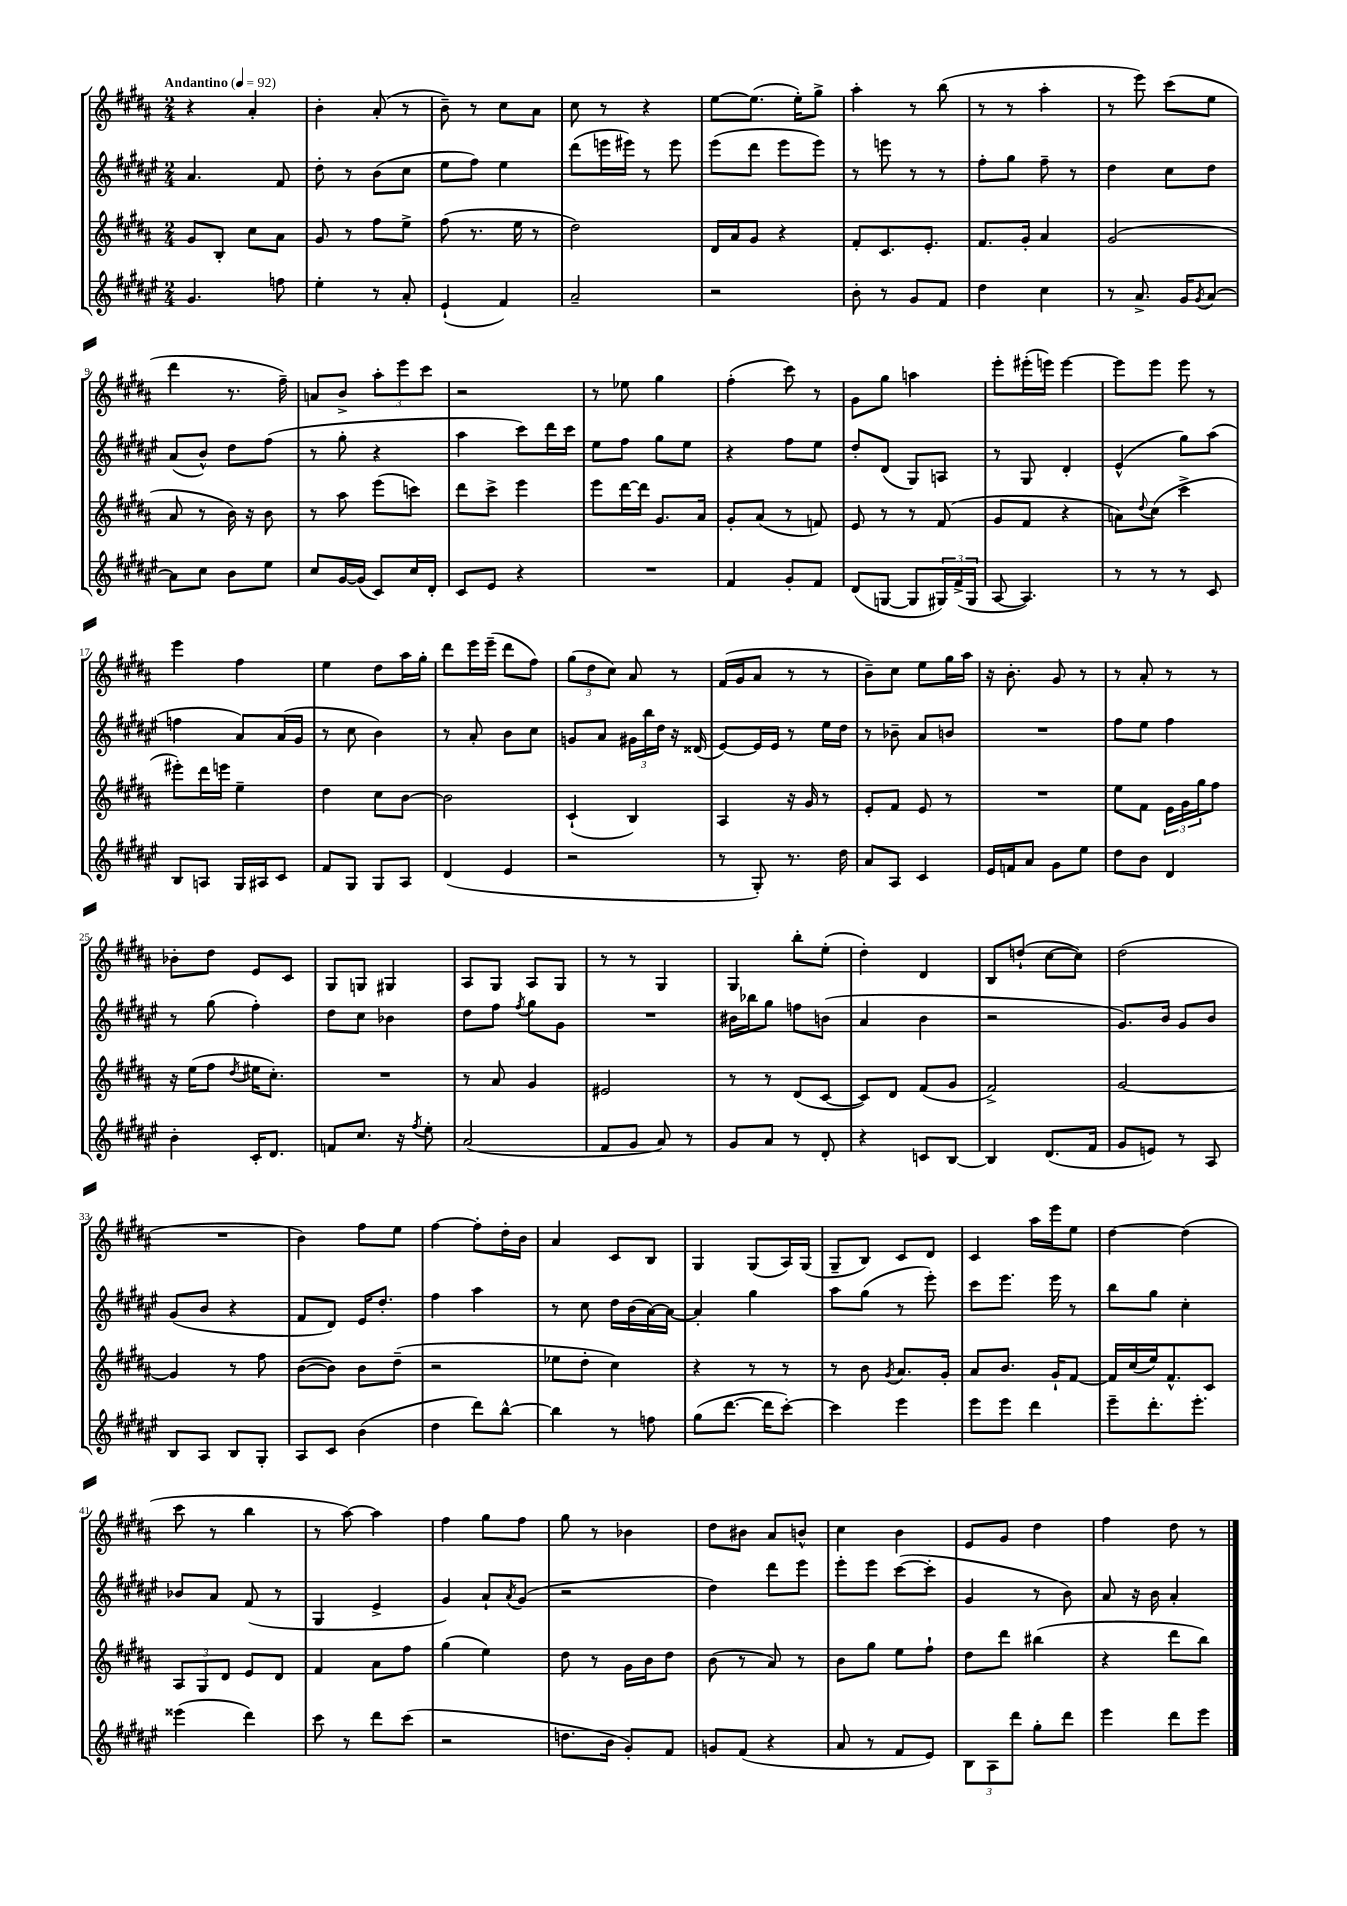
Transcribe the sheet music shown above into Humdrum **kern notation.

**kern	**kern	**kern	**kern
*staff4	*staff3	*staff2	*staff1
*clefG2	*clefG2	*clefG2	*clefG2
*k[f#c#g#d#a#e#]	*k[f#c#g#d#a#]	*k[f#c#g#d#a#e#]	*k[f#c#g#d#a#]
*M2/4	*M2/4	*M2/4	*M2/4
*MM92	*MM92	*MM92	*MM92
4.g#/	8g#/L	4.a#/	4r
.	8B'/J	.	.
.	8cc#\L	.	4a#'/
8ff\	8a#\J	8f#/	.
=	=	=	=
4ee#'\	8g#/	8dd#'\	4b'\
.	8r	8r	.
8r	8ff#\L	(8b\L	(8a#'/
8a#'/	8ee^\J	8cc#\J	8r
=	=	=	=
(4e#`/	(8ff#\	8ee#\L	8b~\)
.	8.r	8ff#\J)	8r
4f#/)	.	4ee#\	8cc#\L
.	16ee\	.	.
.	8r	.	8a#\J
=	=	=	=
2a#~/	2dd#\)	(8ddd#\L	8cc#\
.	.	16eee\L	8r
.	.	16eee#\JJ)	.
.	.	8r	4r
.	.	8eee#\	.
=	=	=	=
2r	16d#/LL	(8eee#\L	[8ee\L
.	16a#/J	.	.
.	8g#/J	8ddd#\J	(8.ee\]J
.	4r	8eee#\L	.
.	.	.	16ee'\LK)
.	.	8eee#\J)	8gg#^\J
=	=	=	=
8b'\	8f#'/L	8r	4aa#'\
8r	8.c#/	8eee\	.
8g#/L	.	8r	8r
.	8.e'/J	.	.
8f#/J	.	8r	(8bb\
=	=	=	=
4dd#\	8.f#/L	8ff#'\L	8r
.	.	8gg#\J	8r
.	16g#'/Jk	.	.
4cc#\	4a#/	8ff#~\	4aa#'\
.	.	8r	.
=	=	=	=
8r	(2g#/	4dd#\	8r
8.a#^/	.	.	8eee\)
.	.	8cc#\L	(8ccc#\L
16g#/LK	.	.	.
8qg#/	.	.	.
[8a#/J	.	8dd#\J	8ee\J
=	=	=	=
8a#\]L	8a#/	(8a#/L	4ddd#\
8cc#\J	8r	8b^^/J)	.
8b\L	16b\)	8dd#\L	8.r
.	16r	.	.
8ee#\J	8b\	(8ff#\J	.
.	.	.	16ff#~\)
=	=	=	=
8cc#/L	8r	8r	8a/L
[16g#/L	8aa#\	8gg#'\	8b^/J
(16g#/]JJ	.	.	.
8c#/L)	(8eee\L	4r	12aa#'\L
.	.	.	12eee\
16cc#/L	8ccc\J)	.	.
.	.	.	12ccc#\J
16d#'/JJ	.	.	.
=	=	=	=
8c#/L	8ddd#\L	4aa#\	2r
8e#/J	8ccc#^\J	.	.
4r	4eee\	8ccc#\L)	.
.	.	16ddd#\L	.
.	.	16ccc#\JJ	.
=	=	=	=
2r	8eee\L	8ee#\L	8r
.	[16ddd#\L	8ff#\J	8ee-\
.	16ddd#\]JJ	.	.
.	8.g#/L	8gg#\L	4gg#\
.	.	8ee#\J	.
.	16a#/Jk	.	.
=	=	=	=
4f#/	8g#'/L	4r	(4ff#'\
.	(8a#/J	.	.
8g#'/L	8r	8ff#\L	8ccc#\)
8f#/J	8f/)	8ee#\J	8r
=	=	=	=
(8d#/L	8e/	8dd#'/L	8g#\L
[8G/J	8r	(8d#/J	8gg#\J
8G/]L	8r	8G#/L)	4aa\
24G#/L)	(8f#/	8A/J	.
(24f#^/	.	.	.
24G#/JJ	.	.	.
=	=	=	=
[8A#/	8g#/L	8r	8eee'\L
4.A#/])	8f#/J	8G#/	(16eee#'\L
.	.	.	16eee\JJ)
.	4r	4d#'/	[4eee\
=	=	=	=
8r	8a\L)	(4e#^^/	8eee\]L
.	8qqdd#/	.	.
8r	(8cc#\J	.	8eee\J
8r	4ccc#^\	8gg#\L)	8eee\
8c#/	.	(8aa#\J	8r
=	=	=	=
8B/L	8eee#'\L)	4ff\	4eee\
8A/J	16ddd#\L	.	.
.	16eee\JJ	.	.
16G#/LL	4ee~\	8a#/L)	4ff#\
16A#/J	.	.	.
8c#/J	.	(16a#/L	.
.	.	16g#/JJ	.
=	=	=	=
8f#/L	4dd#\	8r	4ee\
8G#/J	.	8cc#\	.
8G#/L	8cc#\L	4b\)	8dd#\L
8A#/J	[8b\J	.	16aa#\L
.	.	.	16gg#'\JJ
=	=	=	=
(4d#/	2b\]	8r	8ddd#\L
.	.	8a#'/	16eee\L
.	.	.	(16eee~\JJ
4e#/	.	8b\L	8ddd#\L
.	.	8cc#\J	8ff#\J)
=	=	=	=
2r	(4c#`/	8g/L	(12gg#\L
.	.	.	12dd#\
.	.	8a#/J	.
.	.	.	12cc#\J)
.	4B/)	24g#\LL	8a#/
.	.	24bb\	.
.	.	24dd#\JJ	.
.	.	16r	8r
.	.	(16d##/	.
=	=	=	=
8r	4A#/	[8e#/L)	(16f#/LL
.	.	.	16g#/J
8G#'/)	.	16e#/]L	8a#/J
.	.	16e#/JJ	.
8.r	16r	8r	8r
.	16g#/	.	.
.	8r	16ee#\LL	8r
16dd#\	.	16dd#\JJ	.
=	=	=	=
8a#/L	8e'/L	8r	8b~\L)
8A#/J	8f#/J	8b-~\	8cc#\J
4c#/	8e/	8a#/L	8ee\L
.	8r	8b/J	16gg#\L
.	.	.	16aa#\JJ
=	=	=	=
16e#/LL	2r	2r	16r
16f/J	.	.	8.b'\
8a#/J	.	.	.
8g#\L	.	.	8g#/
8ee#\J	.	.	8r
=	=	=	=
8dd#\L	8ee\L	8ff#\L	8r
8b\J	8f#\J	8ee#\J	8a#'/
4d#/	24e\LL	4ff#\	8r
.	24g#\	.	.
.	24gg#\J	.	.
.	8ff#\J	.	8r
=	=	=	=
4b'\	16r	8r	8b-'\L
.	(16ee\LK	.	.
.	8ff#\J	(8gg#\	8dd#\J
.	8qdd#/	.	.
16c#'/LK	16ee#\LK	4ff#'\)	8e/L
8.d#/J	8.cc#'\J)	.	.
.	.	.	8c#/J
=	=	=	=
8f/L	2r	8dd#\L	8G#/L
8.cc#/J	.	8cc#\J	8G/J
.	.	4b-\	4G#/
16r	.	.	.
8qff#/	.	.	.
8ee#'\	.	.	.
=	=	=	=
(2a#/	8r	8dd#\L	8A#/L
.	8a#/	8ff#\J	8G#/J
.	.	8qff#/	.
.	4g#/	8gg#\L	8A#/L
.	.	8g#\J	8G#/J
=	=	=	=
8f#/L	2e#/	2r	8r
8g#/J	.	.	8r
8a#/)	.	.	4G#/
8r	.	.	.
=	=	=	=
8g#/L	8r	16b#\LL	4G#/
.	.	16bb-\J	.
8a#/J	8r	8gg#\J	.
8r	(8d#/L	8ff\L	8bb'\L
8d#'/	[8c#/J	(8b\J	(8ee'\J
=	=	=	=
4r	8c#/]L)	4a#/	4dd#'\)
.	8d#/J	.	.
8c/L	(8f#/L	4b\	4d#/
[8B/J	8g#/J	.	.
=	=	=	=
4B/]	2f#^/)	2r	8B/L
.	.	.	(8dd`/J
(8.d#/L	.	.	[8cc#\L
.	.	.	8cc#\]J)
16f#/Jk	.	.	.
=	=	=	=
8g#/L	[2g#/	8.g#/L)	(2dd#\
8e/J)	.	.	.
.	.	16b/Jk	.
8r	.	8g#/L	.
8A#/	.	8b/J	.
=	=	=	=
8B/L	4g#/]	(8g#/L	2r
8A#/J	.	8b/J	.
8B/L	8r	4r	.
8G#'/J	8ff#\	.	.
=	=	=	=
8A#/L	([8b\L	8f#/L	4b\)
8c#/J	8b\]J)	8d#/J)	.
(4b\	8b\L	16e#/LK	8ff#\L
.	.	8.dd#'/J	.
.	(8dd#~\J	.	8ee\J
=	=	=	=
4dd#\	2r	4ff#\	[4ff#\
8ddd#\L)	.	4aa#\	8ff#'\]L
[8bb^^\J	.	.	16dd#'\L
.	.	.	16b\JJ
=	=	=	=
4bb\]	8ee-\L	8r	4a#/
.	8dd#'\J	8cc#\	.
8r	4cc#\)	16dd#\LL	8c#/L
.	.	(16b\	.
8ff\	.	[16a#\)	8B/J
.	.	16a#\_JJ	.
=	=	=	=
(8gg#\L	4r	4a#'/]	4G#/
[8.ddd#\J	.	.	.
.	8r	4gg#\	(8G#/L
16ddd#\]LK	.	.	.
[8ccc#'\J)	8r	.	16A#/L)
.	.	.	(16G#/JJ
=	=	=	=
4ccc#\]	8r	8aa#\L	8G#~/L
.	8b\	(8gg#\J	8B/J)
.	8qg#/	.	.
4eee#\	8.a#/L	8r	8c#/L
.	.	8eee#'\)	8d#/J
.	16g#'/Jk	.	.
=	=	=	=
8eee#\L	8a#/L	8ccc#\L	4c#/
8eee#\J	8.b/J	8.eee#\J	.
4ddd#\	.	.	16aa#\LL
.	16g#`/LK	16eee#\	16eee\J
.	[8f#/J	8r	8ee\J
=	=	=	=
8eee#~\L	16f#/]LL	8bb\L	[4dd#\
.	(16cc#/	.	.
8.ddd#'\	16ee/J)	8gg#\J	.
.	8.f#^^/	.	.
.	.	4cc#'\	(4dd#\]
8.eee#'\J	.	.	.
.	8c#/J	.	.
=	=	=	=
(4eee##\	12A#/L	8b-/L	8ccc#\
.	12G#/	.	.
.	.	8a#/J	8r
.	12d#/J	.	.
4ddd#\)	8e/L	(8f#/	4bb\
.	8d#/J	8r	.
=	=	=	=
8ccc#\	4f#/	4G#/	8r
8r	.	.	[8aa#\)
8ddd#\L	8a#\L	4e#^/	4aa#\]
(8ccc#\J	8ff#\J	.	.
=	=	=	=
2r	(4gg#\	4g#/)	4ff#\
.	4ee\)	8a#`/L	8gg#\L
.	.	8qa#/	.
.	.	(8g#/J	8ff#\J
=	=	=	=
8.dd\L	8dd#\	2r	8gg#\
.	8r	.	8r
16b\Jk	.	.	.
8g#'/L)	16g#\LL	.	4b-\
.	16b\J	.	.
8f#/J	8dd#\J	.	.
=	=	=	=
8g/L	(8b\	4dd#\)	8dd#\L
(8f#/J	8r	.	8b#\J
4r	8a#/)	8ddd#\L	8a#/L
.	8r	8eee#\J	8b^^/J
=	=	=	=
8a#/	8b\L	8eee#'\L	4cc#\
8r	8gg#\J	8eee#\J	.
8f#/L	8ee\L	([8ccc#\L	4b\
8e#/J)	8ff#`\J	8ccc#'\]J	.
=	=	=	=
12B\L	8dd#\L	4g#/	8e/L
12A#\	.	.	.
.	8ddd#\J	.	8g#/J
12ddd#\J	.	.	.
8gg#'\L	(4bb#\	8r	4dd#\
8ddd#\J	.	8b\)	.
=	=	=	=
4eee#\	4r	8a#/	4ff#\
.	.	16r	.
.	.	16b\	.
8ddd#\L	8ddd#\L	4a#'/	8dd#\
8eee#\J	8bb\J)	.	8r
==	==	==	==
*-	*-	*-	*-
